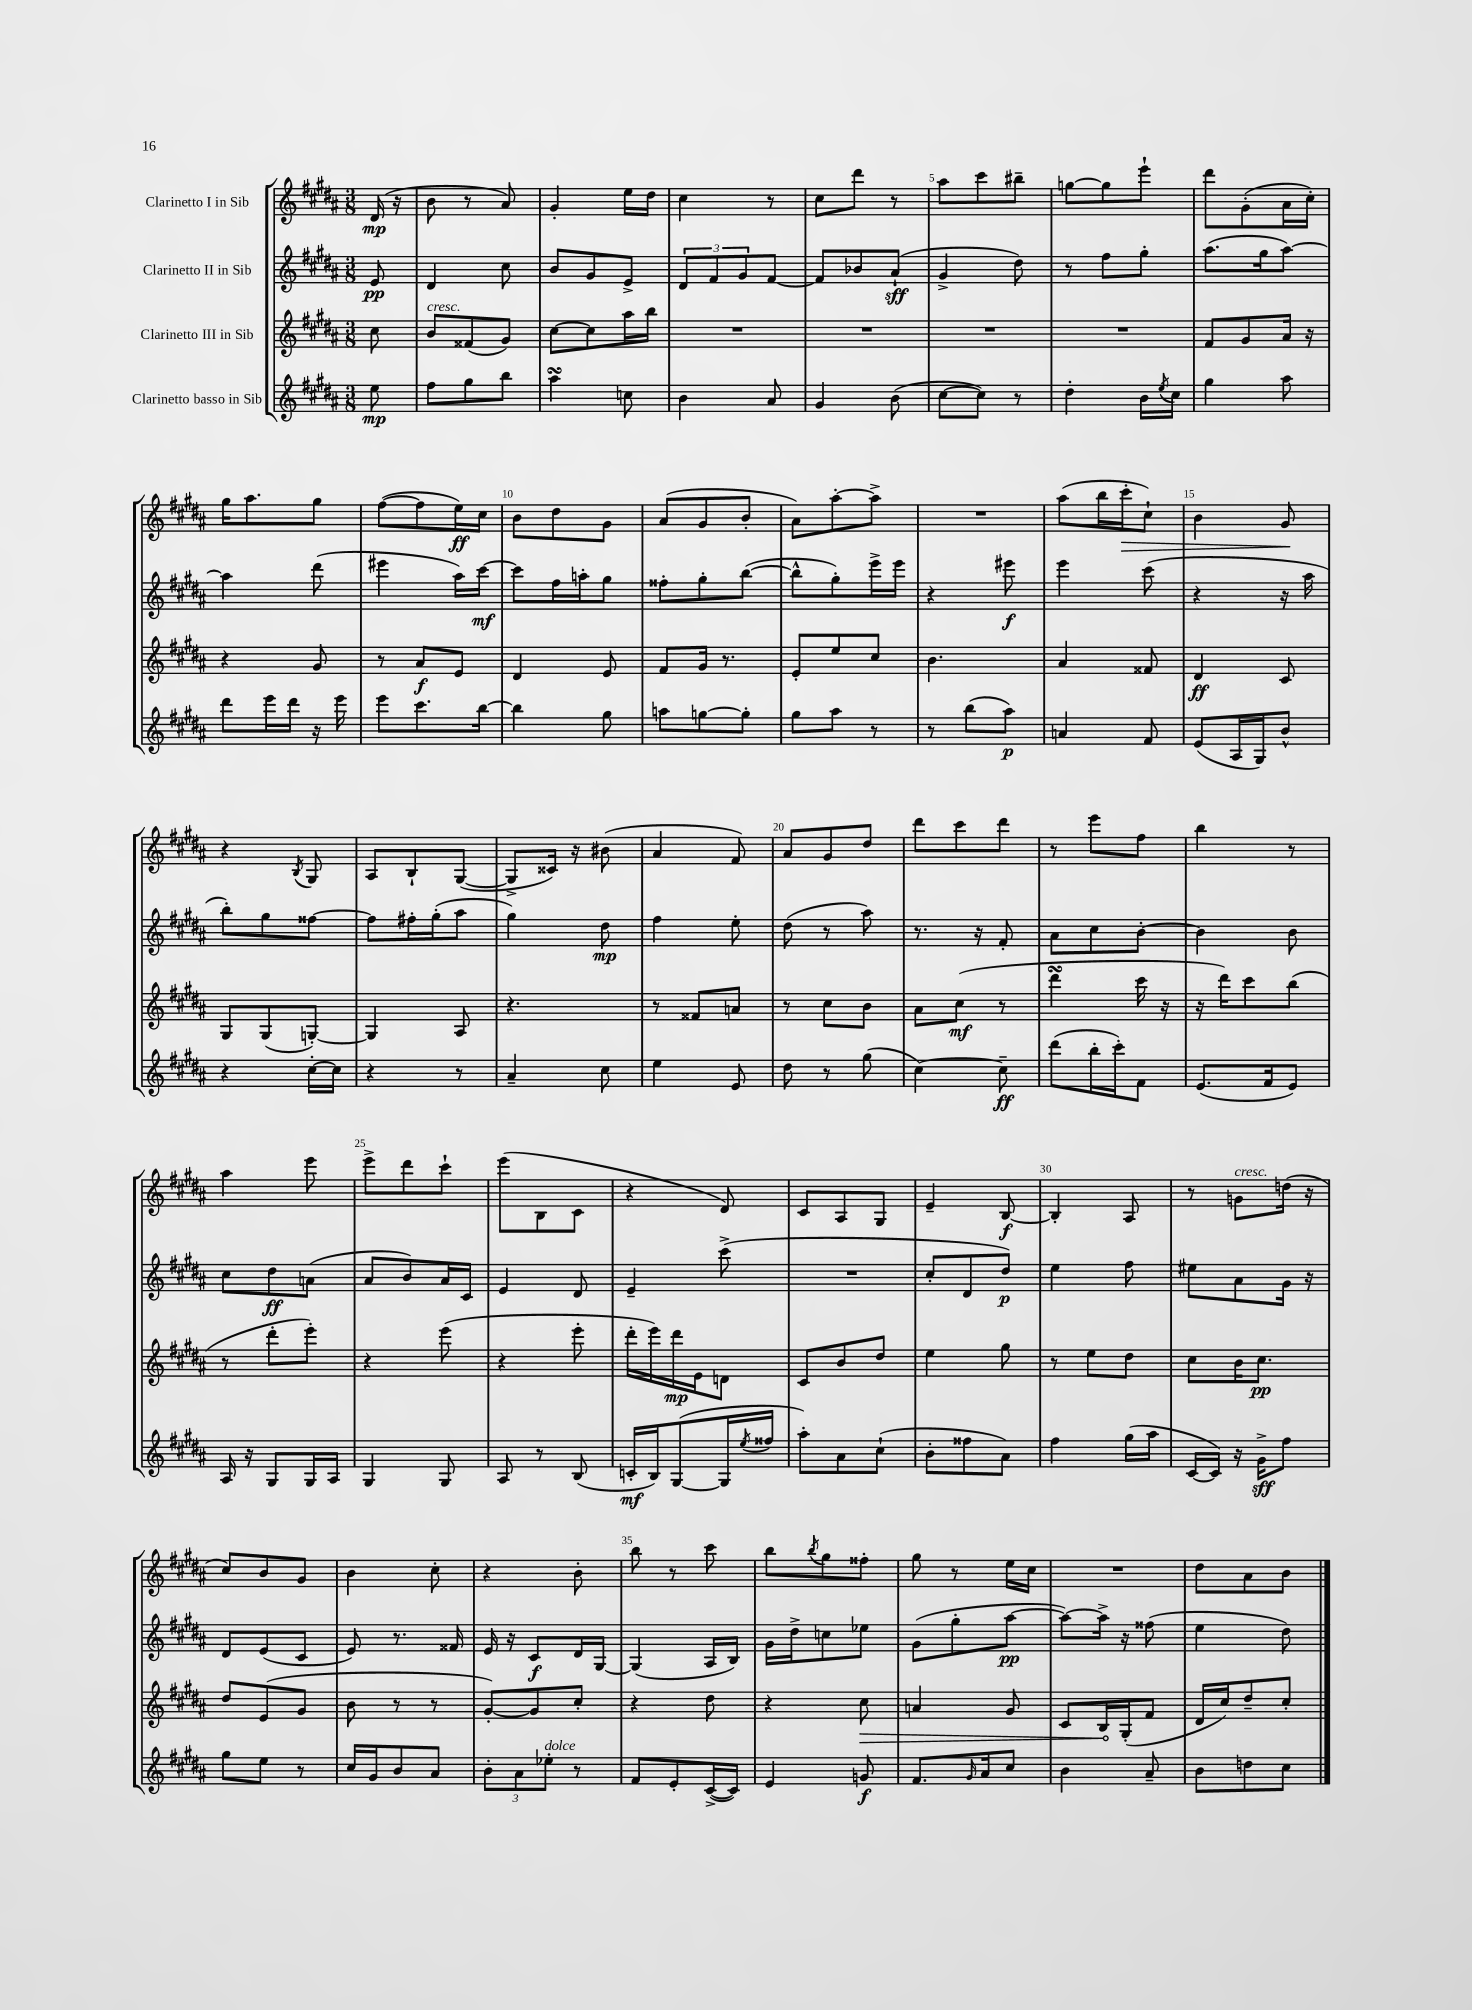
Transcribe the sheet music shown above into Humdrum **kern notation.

**kern	**dynam	**kern	**dynam	**kern	**dynam	**kern	**dynam
*part4	*part4	*part3	*part3	*part2	*part2	*part1	*part1
*staff4	*staff4	*staff3	*staff3	*staff2	*staff2	*staff1	*staff1
*I"Clarinetto basso in Sib	*	*I"Clarinetto III in Sib	*	*I"Clarinetto II in Sib	*	*I"Clarinetto I in Sib	*
*clefG2	*	*clefG2	*	*clefG2	*	*clefG2	*
*k[f#c#g#d#a#]	*	*k[f#c#g#d#a#]	*	*k[f#c#g#d#a#]	*	*k[f#c#g#d#a#]	*
*M3/8	*	*M3/8	*	*M3/8	*	*M3/8	*
=	=	=	=	=	=	=	=
8ee\	mp	8cc#\	.	8e/	pp	(16d#/	mp
.	.	.	.	.	.	16r	.
=1	=1	=1	=1	=1	=1	=1	=1
!	!	!LO:TX:a:i:t=cresc.	!	!	!	!	!
8ff#\L	.	8b/L	.	4d#/	.	8b\	.
8gg#\	.	(8f##X/	.	.	.	8r	.
8bb\J	.	8g#/J)	.	8cc#\	.	8a#/)	.
=2	=2	=2	=2	=2	=2	=2	=2
4aa#sSsS\	.	[8cc#\L	.	8b/L	.	4g#'/	.
.	.	8cc#\]	.	8g#/	.	.	.
8ccn\	.	16aa#\L	.	8e^/J	.	16ee\LL	.
.	.	16bb\JJ	.	.	.	16dd#\JJ	.
=3	=3	=3	=3	=3	=3	=3	=3
4b\	.	4.r	.	12d#/L	.	4cc#\	.
.	.	.	.	12f#/	.	.	.
.	.	.	.	12g#/	.	.	.
8a#/	.	.	.	[8f#/J	.	8r	.
=4	=4	=4	=4	=4	=4	=4	=4
4g#/	.	4.r	.	8f#/L]	.	8cc#\L	.
.	.	.	.	8b-X/	.	8ddd#\J	.
(8b\	.	.	.	(8a#`/J	sff	8r	.
=5	=5	=5	=5	=5	=5	=5	=5
[8cc#\L	.	4.r	.	4g#^/	.	8aa#\L	.
8cc#\J])	.	.	.	.	.	8ccc#\	.
8r	.	.	.	8dd#\)	.	8bb#X~\J	.
=6	=6	=6	=6	=6	=6	=6	=6
4dd#'\	.	4.r	.	8r	.	[8ggn\L	.
.	.	.	.	8ff#\L	.	8gg\]	.
16b\LL	.	.	.	8gg#'\J	.	8eee`\J	.
8qee/	.	.	.	.	.	.	.
16cc#\JJ	.	.	.	.	.	.	.
=7	=7	=7	=7	=7	=7	=7	=7
4gg#\	.	8f#/L	.	(8.aa#\L	.	8ddd#\L	.
.	.	8g#/	.	.	.	(8g#'\	.
.	.	.	.	16gg#\k	.	.	.
8aa#\	.	16a#/Jk	.	[8aa#\J)	.	16a#\L	.
.	.	16r	.	.	.	16cc#'\JJ)	.
!!LO:LB:g=z
=8	=8	=8	=8	=8	=8	=8	=8
8ddd#\L	.	4r	.	4aa#\]	.	16gg#\KL	.
.	.	.	.	.	.	8.aa#\	.
16eee\L	.	.	.	.	.	.	.
16ddd#\JJ	.	.	.	.	.	.	.
16r	.	8g#/	.	(8ddd#\	.	8gg#\J	.
16eee\	.	.	.	.	.	.	.
=9	=9	=9	=9	=9	=9	=9	=9
8eee\L	.	8r	.	4eee#X\	.	([8ff#\L	.
8.ccc#\	.	8a#/L	f	.	.	8ff#\]	.
.	.	8e/J	.	16aa#\LL)	.	16ee\L)	ff
[16bb\Jk	.	.	.	[16ccc#\JJ	mf	16cc#\JJ	.
=10	=10	=10	=10	=10	=10	=10	=10
4bb\]	.	4d#/	.	8ccc#\L]	.	8b\L	.
.	.	.	.	16ff#\L	.	8dd#\	.
.	.	.	.	16aan'\J	.	.	.
8gg#\	.	8e/	.	8gg#\J	.	8g#\J	.
=11	=11	=11	=11	=11	=11	=11	=11
8aan\L	.	8f#/L	.	8ff##X'\L	.	(8a#/L	.
[8ggn\	.	16g#/Jk	.	8gg#'\	.	8g#/	.
.	.	8.r	.	.	.	.	.
8gg'\J]	.	.	.	([8bb\J	.	8b'/J	.
=12	=12	=12	=12	=12	=12	=12	=12
8gg#\L	.	8e'/L	.	8bb^^\L]	.	8a#\L)	.
8aa#\J	.	8ee/	.	8gg#'\)	.	[8aa#'\	.
8r	.	8cc#/J	.	16eee^\L	.	8aa#^\J]	.
.	.	.	.	16eee\JJ	.	.	.
=13	=13	=13	=13	=13	=13	=13	=13
8r	.	4.b\	.	4r	.	4.r	.
(8bb\L	.	.	.	.	.	.	.
8aa#\J)	p	.	.	8eee#X\	f	.	.
=14	=14	=14	=14	=14	=14	=14	=14
4an/	.	4a#/	.	4eee\	.	(8aa#\L	.
.	.	.	.	.	.	16bb\L	.
!	!	!	!	!	!	!	!LO:HP:b
.	.	.	.	.	.	16ccc#'\J	>
8f#/	.	8f##X/	.	(8ccc#\	.	8cc#`\J)	.
=15	=15	=15	=15	=15	=15	=15	=15
(8e/L	.	4d#/	ff	4r	.	4b\	.
16A#/L	.	.	.	.	.	.	.
16G#/J)	.	.	.	.	.	.	.
8b^^/J	.	8c#/	.	16r	.	8g#/	.
.	.	.	.	16aa#\	.	.	.
.	.	.	.	.	.	.	]
!!LO:LB:g=z
=16	=16	=16	=16	=16	=16	=16	=16
4r	.	8G#/L	.	8bb'\L)	.	4r	.
.	.	(8G#/	.	8gg#\	.	.	.
.	.	.	.	.	.	8qB/	.
[16cc#'\LL	.	[8Gn'/J)	.	[8ff##X\J	.	8G#/	.
16cc#\JJ]	.	.	.	.	.	.	.
=17	=17	=17	=17	=17	=17	=17	=17
4r	.	4G/]	.	8ff##\L]	.	8A#/L	.
.	.	.	.	16ff#X'\L	.	8B`/	.
.	.	.	.	(16gg#'\J	.	.	.
8r	.	8A#/	.	8aa#\J	.	([8G#/J	.
=18	=18	=18	=18	=18	=18	=18	=18
4a#~/	.	4.r	.	4gg#\)	.	8G#^/L]	.
.	.	.	.	.	.	16c##X/Jk)	.
.	.	.	.	.	.	16r	.
8cc#\	.	.	.	8dd#\	mp	(8b#X\	.
=19	=19	=19	=19	=19	=19	=19	=19
4ee\	.	8r	.	4ff#\	.	4a#/	.
.	.	8f##X/L	.	.	.	.	.
8e/	.	8an/J	.	8ee'\	.	8f#/)	.
=20	=20	=20	=20	=20	=20	=20	=20
8dd#\	.	8r	.	(8dd#\	.	8a#/L	.
8r	.	8cc#\L	.	8r	.	8g#/	.
(8gg#\	.	8b\J	.	8aa#\)	.	8dd#/J	.
=21	=21	=21	=21	=21	=21	=21	=21
[4cc#\)	.	8a#\L	.	8.r	.	8ddd#\L	.
.	.	(8cc#\J	mf	.	.	8ccc#\	.
.	.	.	.	16r	.	.	.
8cc#~\]	ff	8r	.	8f#'/	.	8ddd#\J	.
=22	=22	=22	=22	=22	=22	=22	=22
(8ddd#\L	.	4ddd#sSsS\	.	8a#\L	.	8r	.
16bb'\L	.	.	.	8cc#\	.	8eee\L	.
16ccc#'\J)	.	.	.	.	.	.	.
8f#\J	.	16ccc#\	.	[8b'\J	.	8ff#\J	.
.	.	16r	.	.	.	.	.
=23	=23	=23	=23	=23	=23	=23	=23
(8.e/L	.	16r	.	4b\]	.	4bb\	.
.	.	16ddd#\KL)	.	.	.	.	.
.	.	8ccc#\	.	.	.	.	.
16f#/k	.	.	.	.	.	.	.
8e/J)	.	(8bb\J	.	8b\	.	8r	.
!!LO:LB:g=z
=24	=24	=24	=24	=24	=24	=24	=24
16A#/	.	8r	.	8cc#\L	.	4aa#\	.
16r	.	.	.	.	.	.	.
8G#/L	.	8ddd#'\L	.	8dd#\	ff	.	.
16G#/L	.	8eee'\J)	.	(8an\J	.	8eee\	.
16A#/JJ	.	.	.	.	.	.	.
=25	=25	=25	=25	=25	=25	=25	=25
4G#/	.	4r	.	8a#/L	.	8eee^\L	.
.	.	.	.	8b/)	.	8ddd#\	.
8G#/	.	(8eee\	.	16a#/L	.	8ccc#`\J	.
.	.	.	.	16c#/JJ	.	.	.
=26	=26	=26	=26	=26	=26	=26	=26
8A#/	.	4r	.	4e/	.	(8eee\L	.
8r	.	.	.	.	.	8B\	.
(8B/	.	8eee'\	.	8d#/	.	8c#\J	.
=27	=27	=27	=27	=27	=27	=27	=27
16cn'/LL	mf	16ddd#'\LL	.	4e~/	.	4r	.
16B/J)	.	16eee\)	.	.	.	.	.
([8G#/	.	16ddd#\	mp	.	.	.	.
.	.	16e\J	.	.	.	.	.
16G#/L]	.	8dn\J	.	(8ccc#^\	.	8d#/)	.
8qee/	.	.	.	.	.	.	.
16ff##X/JJ	.	.	.	.	.	.	.
=28	=28	=28	=28	=28	=28	=28	=28
8aa#'\L)	.	8c#/L	.	4.r	.	8c#/L	.
8a#\	.	8b/	.	.	.	8A#/	.
(8cc#`\J	.	8dd#/J	.	.	.	8G#/J	.
=29	=29	=29	=29	=29	=29	=29	=29
8b'\L	.	4ee\	.	8cc#'/L	.	4e~/	.
8ff##X\	.	.	.	8d#/	.	.	.
8a#\J)	.	8gg#\	.	8dd#/J)	p	[8B/	f
=30	=30	=30	=30	=30	=30	=30	=30
4ff#\	.	8r	.	4ee\	.	4B'/]	.
.	.	8ee\L	.	.	.	.	.
(16gg#\LL	.	8dd#\J	.	8ff#\	.	8A#/	.
16aa#\JJ	.	.	.	.	.	.	.
=31	=31	=31	=31	=31	=31	=31	=31
[16c#/LL	.	8cc#\L	.	8ee#X\L	.	8r	.
16c#/JJ])	.	.	.	.	.	.	.
!	!	!	!	!	!	!LO:TX:a:i:t=cresc.	!
16r	.	16b\K	.	8a#\	.	8gn\L	.
16g#^\KL	sff	8.cc#\J	pp	.	.	.	.
8ff#\J	.	.	.	16g#\Jk	.	(16ddn\Jk	.
.	.	.	.	16r	.	16r	.
!!LO:LB:g=z
=32	=32	=32	=32	=32	=32	=32	=32
8gg#\L	.	8dd#/L	.	8d#/L	.	8cc#/L)	.
8ee\J	.	(8e/	.	(8e/	.	8b/	.
8r	.	8g#/J	.	8c#/J	.	8g#/J	.
=33	=33	=33	=33	=33	=33	=33	=33
16cc#/LL	.	8b\	.	8e/)	.	4b\	.
16g#/J	.	.	.	.	.	.	.
8b/	.	8r	.	8.r	.	.	.
8a#/J	.	8r	.	.	.	8cc#'\	.
.	.	.	.	16f##X/	.	.	.
=34	=34	=34	=34	=34	=34	=34	=34
12b'\L	.	[8g#'/L)	.	16e/	.	4r	.
.	.	.	.	16r	.	.	.
12a#\	.	.	.	.	.	.	.
.	.	8g#/]	.	8c#/L	f	.	.
!LO:TX:a:i:t=dolce	!	!	!	!	!	!	!
12ee-X'\J	.	.	.	.	.	.	.
8r	.	8cc#'/J	.	16d#/L	.	8b'\	.
.	.	.	.	[16G#/JJ	.	.	.
=35	=35	=35	=35	=35	=35	=35	=35
8f#/L	.	4r	.	(4G#/]	.	8bb\	.
8e'/	.	.	.	.	.	8r	.
([16c#^/L	.	8dd#\	.	16A#/LL	.	8ccc#\	.
16c#/JJ])	.	.	.	16B/JJ)	.	.	.
=36	=36	=36	=36	=36	=36	=36	=36
4e/	.	4r	.	16g#\LL	.	8bb\L	.
.	.	.	.	16dd#^\J	.	.	.
.	.	.	.	.	.	8qbb/	.
.	.	.	.	8ccn\	.	8gg#\	.
!	!	!	!LO:HP:b	!	!	!	!
8gn/	f	8cc#\	>	8ee-X\J	.	8ff##X'\J	.
=37	=37	=37	=37	=37	=37	=37	=37
8.f#/L	.	4an/	.	(8g#\L	.	8gg#\	.
.	.	.	.	8gg#'\	.	8r	.
16qqg#/	.	.	.	.	.	.	.
16a#/k	.	.	.	.	.	.	.
8cc#/J	.	8g#/	.	[8aa#\J	pp	16ee\LL	.
.	.	.	.	.	.	16cc#\JJ	.
=38	=38	=38	=38	=38	=38	=38	=38
4b\	.	8c#/L	.	8aa#\L_)	.	4.r	.
.	.	16B/L	.	16aa#^\Jk]	.	.	.
.	.	(16G#'/J	]	16r	.	.	.
8a#~/	.	8f#/J	.	(8ff##X\	.	.	.
=39	=39	=39	=39	=39	=39	=39	=39
8b\L	.	16d#/LL	.	4ee\	.	8dd#\L	.
.	.	16cc#/J)	.	.	.	.	.
8ddn\	.	8dd#~/	.	.	.	8a#\	.
8cc#\J	.	8cc#'/J	.	8dd#\)	.	8b\J	.
==	==	==	==	==	==	==	==
*-	*-	*-	*-	*-	*-	*-	*-
